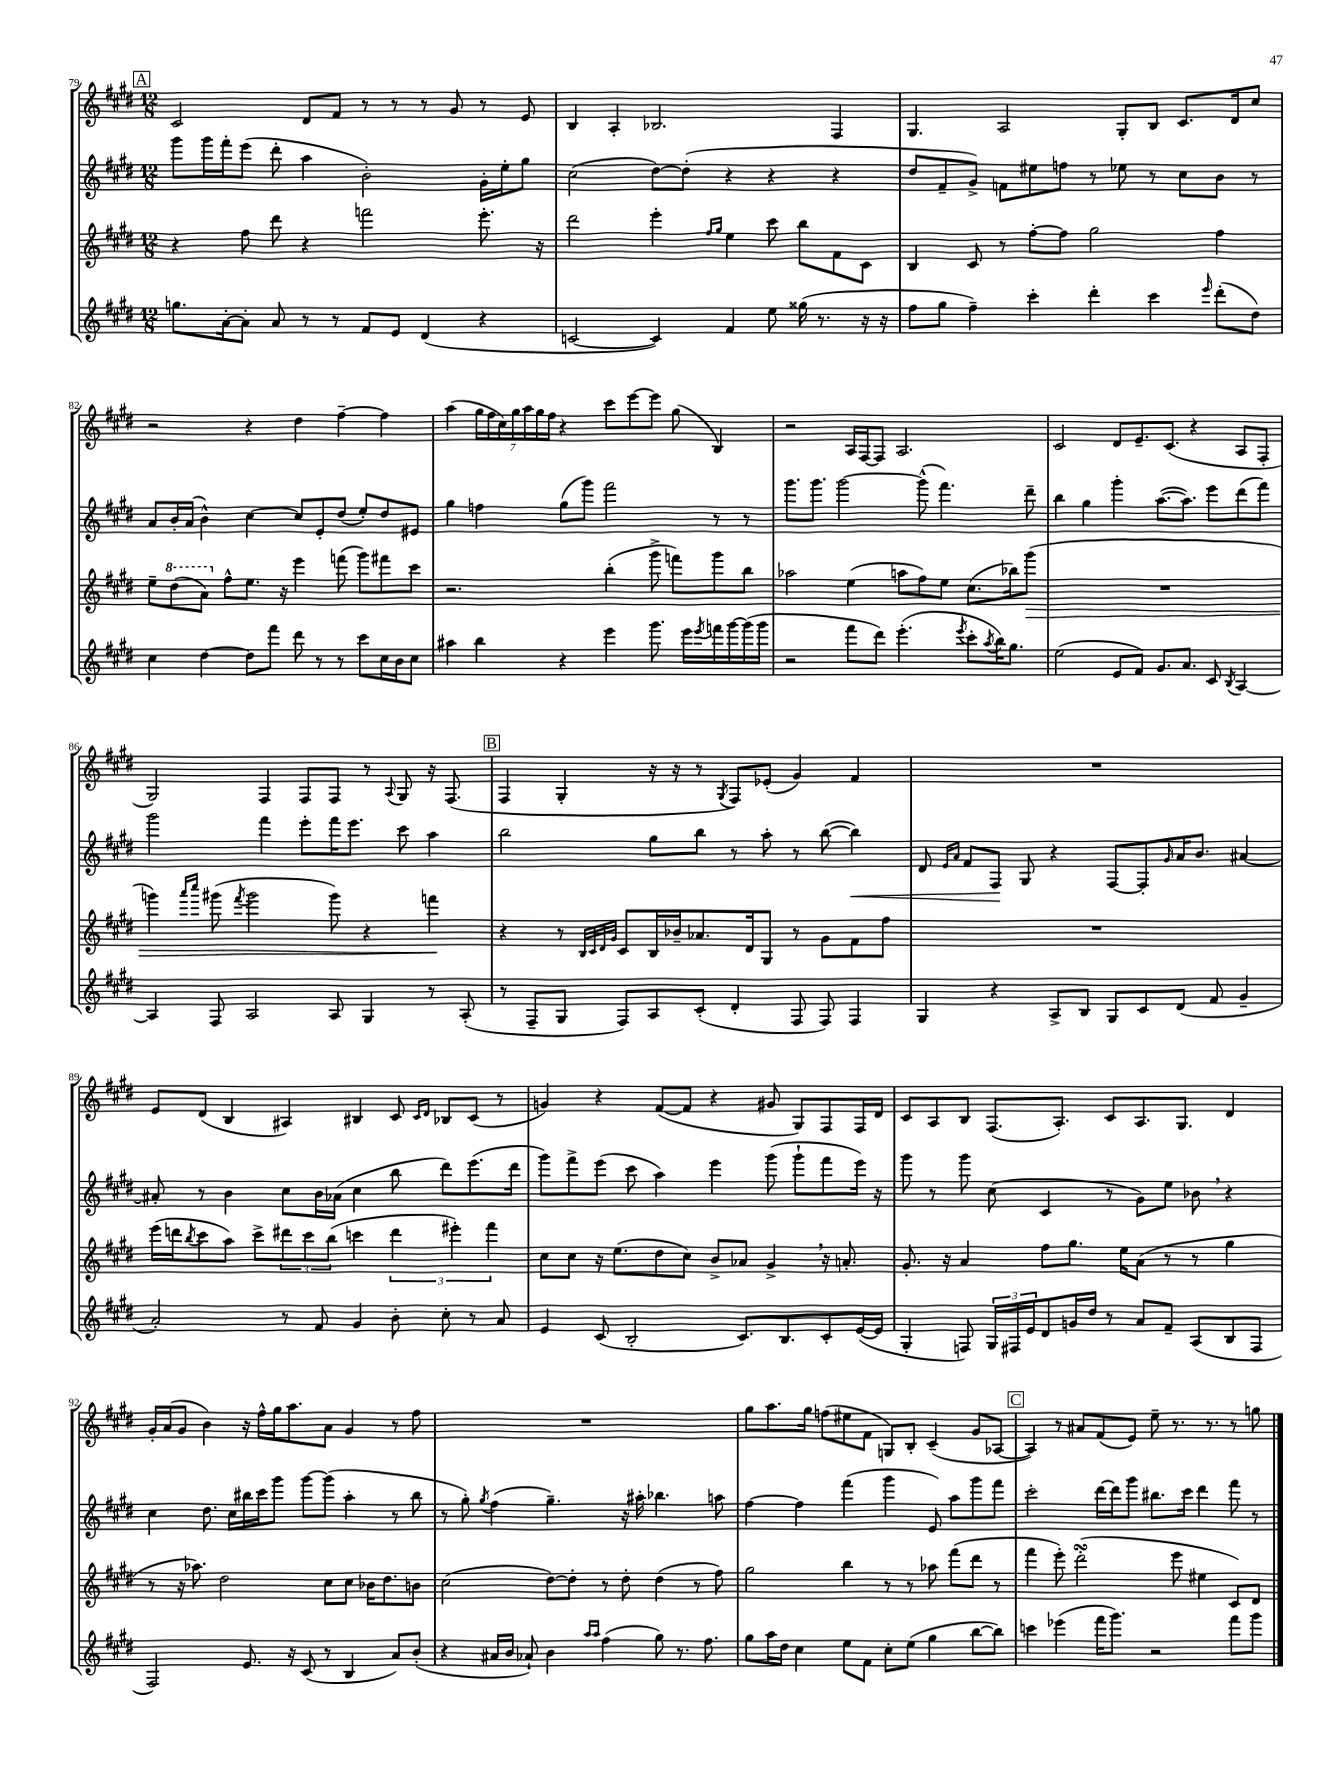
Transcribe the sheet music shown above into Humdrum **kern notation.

**kern	**kern	**kern	**kern
*staff4	*staff3	*staff2	*staff1
*clefG2	*clefG2	*clefG2	*clefG2
*k[f#c#g#d#]	*k[f#c#g#d#]	*k[f#c#g#d#]	*k[f#c#g#d#]
*M12/8	*M12/8	*M12/8	*M12/8
8.gg	4r	8ggg#	2c#
.	.	16ggg#	.
[16a'	.	16fff#'	.
8a']	8ff#	(8eee	.
8a	8ddd#	8ddd#'	.
8r	4r	4aa	8d#
8r	.	.	8f#
8f#	2fff	2b')	8r
8e	.	.	8r
(4d#	.	.	8r
.	.	.	8g#
4r	8.eee'	16g#'	8r
.	.	16ee'	.
.	.	8gg#	8e
.	16r	.	.
=	=	=	=
[2c	2ddd#	(2cc#	4B
.	.	.	4A'
4c])	4eee'	[8dd#)	2.B-
.	.	(8dd#']	.
.	16qqff#	.	.
.	16qqgg#	.	.
4f#	4ee	4r	.
8ee	8ccc#	4r	.
(16gg##	8bb	.	.
8.r	.	.	.
.	8f#	4r	4F#
16r	8c#	.	.
16r	.	.	.
=	=	=	=
8ff#	4B	8dd#	4.G#
8gg#	.	8f#~	.
4ff#~)	8c#	8g#^)	.
.	8r	8f	2A
4ccc#'	[8ff#'	8ee#	.
.	8ff#]	8ff	.
4ddd#'	2gg#	8r	.
.	.	8ee-	8G#'
4ccc#	.	8r	8B
.	.	8cc#	8.c#
16qqeee	.	.	.
(8ddd#'	4ff#	8b	.
.	.	.	16d#
8dd#)	.	8r	8cc#
=	=	=	=
4cc#	8ee~	8a	2r
.	(8ddd#	16b'	.
.	.	(16a	.
[4dd#	8aa)	4b^^)	.
.	8ff#^^	.	.
8dd#]	8.ee	[4cc#	4r
8fff#	.	.	.
.	16r	.	.
8ddd#	4eee	8cc#]	4dd#
8r	.	8e'	.
8r	(8fff	(8dd#	[4ff#~
8ccc#	8ggg#)	8ee')	.
16cc#	8fff#	8dd#	4ff#]
16b	.	.	.
8cc#	8ccc#	8e#	.
=	=	=	=
4aa#	2.r	4gg#	(4aa
4bb	.	4ff	28gg#
.	.	.	28ff#
.	.	.	28cc#)
.	.	.	28gg#
.	.	.	28aa
.	.	.	28gg#
.	.	.	28ff#
4r	.	(8gg#	4r
.	.	8ggg#)	.
4eee	(4bb'	2fff#	8ccc#
.	.	.	[8eee
8.ggg#	8ggg#^	.	8eee]
.	8fff)	.	(8gg#
16eee	.	.	.
8qeee	.	.	.
16fff	8ggg#	8r	4B)
[16ggg#	.	.	.
(16ggg#]	8bb	8r	.
16ggg#	.	.	.
=	=	=	=
2r	2aa-	8.ggg#	2r
.	.	8.ggg#	.
.	.	[2ggg#	.
8fff#	(4ee	.	16A
.	.	.	[16F#
8ddd#)	.	.	8F#]
(4.eee'	8aa	.	2.A
.	8ff#)	(8ggg#^^]	.
.	8ee	4.fff#)	.
8qeee	.	.	.
8ccc#'	(8.cc#	.	.
8qaa	.	.	.
16bb)	.	.	.
8.gg#	16bb-)	.	.
.	(8ggg#	8ddd#~	.
=	=	=	=
(2ee	1.r	4bb	2c#
.	.	4gg#	.
8e	.	4ggg#'	8d#
8f#)	.	.	8.e~
8.g#	.	([8.aa	.
.	.	.	(8.c#
8.a	.	8.aa])	.
.	.	.	4r
8c#	.	8eee	.
8qB	.	.	.
[4A	.	(8ddd#	8A
.	.	8fff#)	8F#'
=	=	=	=
4A]	4ggg)	2ggg#	2G#)
.	16qqaaa	.	.
.	16qqcccc#	.	.
8F#	(8ggg#	.	.
.	8qfff#	.	.
2A	2ggg#	.	.
.	.	4fff#	4F#
.	.	8eee'	8F#
8A	8ggg#)	16fff#	8F#
.	.	8.eee	.
4G#	4r	.	8r
.	.	.	8qqA
.	.	8ccc#	8G#
8r	4fff	4aa	16r
.	.	.	(8.F#
(8A'	.	.	.
=	=	=	=
8r	4r	2bb	4F#
8F#~	.	.	.
8G#	8r	.	4G#'
.	32qqB	.	.
.	32qqc#	.	.
.	32qqd#	.	.
.	32qqg#	.	.
8F#)	8c#	.	.
8A	16B	8gg#	16r
.	16b-~	.	16r
(8c#'	8.a-	8bb	8r
.	.	.	8qG#
4d#'	.	8r	8F#)
.	16d#	.	.
.	8G#	8aa'	(8e-'
8F#	8r	8r	4g#)
8F#)	8g#	([8bb	.
4F#	8f#	4bb])	4f#
.	8ff#	.	.
=	=	=	=
4G#	1.r	8d#	1.r
.	.	16qqe	.
.	.	16qqa	.
.	.	8f#	.
4r	.	8F#	.
.	.	8G#	.
8A^	.	4r	.
8B	.	.	.
8G#	.	[8F#	.
8c#	.	8F#']	.
.	.	16qqg#	.
(8d#	.	16a	.
.	.	8.b	.
8f#	.	.	.
4g#~	.	[4a#	.
=	=	=	=
2a')	(16eee	8a#']	8e
.	16ddd	.	.
.	8qbb	.	.
.	8ccc#	8r	(8d#
.	8aa)	4b	4B
.	8ccc#^	.	.
8r	12ddd#	8cc#	4A#)
.	12ccc#	.	.
8f#	.	16b	.
.	(12bb	.	.
.	.	(16a-	.
4g#	4ccc	4cc#	4B#
8b'	6ddd#	8bb	8c#
.	.	.	16qqc#
.	.	.	16qqd#
8cc#'	.	8ddd#)	8B-
.	6eee#')	.	.
8r	.	(8.eee	(8c#
.	6fff#	.	.
8a	.	.	8r
.	.	16ddd#	.
=	=	=	=
4e	8cc#	8ggg#)	4g)
.	8cc#	8fff#^	.
(8c#	16r	(8eee	4r
.	(8.ee	.	.
2B'	.	8ccc#	.
.	8dd#	4aa)	([8f#
.	8cc#)	.	8f#]
.	8b^	4eee	4r
8.c#)	8a-	.	.
.	4g#^	(8ggg#	8g#
8.B	.	.	.
.	.	8ggg#`	8G#)
8c#'	16r	8fff#	8F#
.	8.a'	.	.
([16e	.	16eee)	16F#
16e]	.	16r	16d#
=	=	=	=
4G#'	8.g#'	8ggg#	8c#
.	.	8r	8A
.	16r	.	.
8F)	4a	8ggg#	8B
24G#	.	(8cc#	(8.F#
24F#	.	.	.
24e	.	.	.
8d#	8ff#	4c#	.
.	.	.	8.A')
16g	8.gg#	.	.
16dd#	.	.	.
8r	.	8r	8c#
.	16ee	.	.
8a	(8a	8g#)	8.A
8f#~	8r	8ee	.
.	.	.	8.G#
(8A	8r	8b-	.
8B	4gg#	4r	4d#
8F#	.	.	.
=	=	=	=
2F#)	8r	4cc#	16g#'
.	.	.	(16a
.	16r	.	8g#
.	8.aa-)	.	.
.	.	8.dd#	4b)
.	2dd#	.	.
.	.	16cc#	.
8.e	.	16bb#	16r
.	.	16ccc#	16ff#^^
.	.	8ggg#	16gg#
16r	.	.	8.aa
(8c#	.	[8ggg#	.
8r	8cc#	(8ggg#]	8a
4B	8cc#	4aa'	4g#
.	16b-	.	.
.	8.dd#	.	.
8a)	.	8r	8r
(8b'	8b	8bb#	8ff#
=	=	=	=
4r	(2cc#	8r	1.r
.	.	8gg#')	.
.	.	8qgg#	.
16a#	.	(4ff#	.
16b	.	.	.
8a-`)	.	.	.
4b	[8dd#)	4.gg#~)	.
.	8dd#']	.	.
16qqaa	.	.	.
16qqaa	.	.	.
(4ff#	8r	.	.
.	8dd#'	16r	.
.	.	16aa#'	.
8gg#)	(4dd#	4.bb-	.
8.r	.	.	.
.	8r	.	.
8.ff#	.	.	.
.	8ff#)	8aa	.
=	=	=	=
8gg#	2gg#	[4ff#	8gg#
16aa	.	.	8.aa
16dd#	.	.	.
4cc#	.	4ff#]	.
.	.	.	16gg#
.	.	.	(8ff
8ee	4bb	(4fff#	8ee#
8f#	.	.	8f#
8cc#'	8r	4ggg#	8G)
(8ee	8r	.	8B'
4gg#	8aa-	8e)	(4c#~
.	(8fff#	8aa	.
[8bb	8ddd#	8ggg#	8g#
8bb])	8r	8fff#	[8A-
=	=	=	=
4ccc	4fff#	2ccc#'	4A-])
(4eee-	8eee')	.	8r
.	(2ddd#'	.	8a#
16fff#	.	[16ddd#	(8f#
8.ggg#)	.	16ddd#]	.
.	.	8ggg#	8e)
2r	.	8.bb#	8ee~
.	8eee	.	8.r
.	.	16ccc#	.
.	4ee#	4ddd#	.
.	.	.	8.r
8fff#	8c#)	8fff#	8r
8ggg#	8d#	8r	8gg
==	==	==	==
*-	*-	*-	*-
